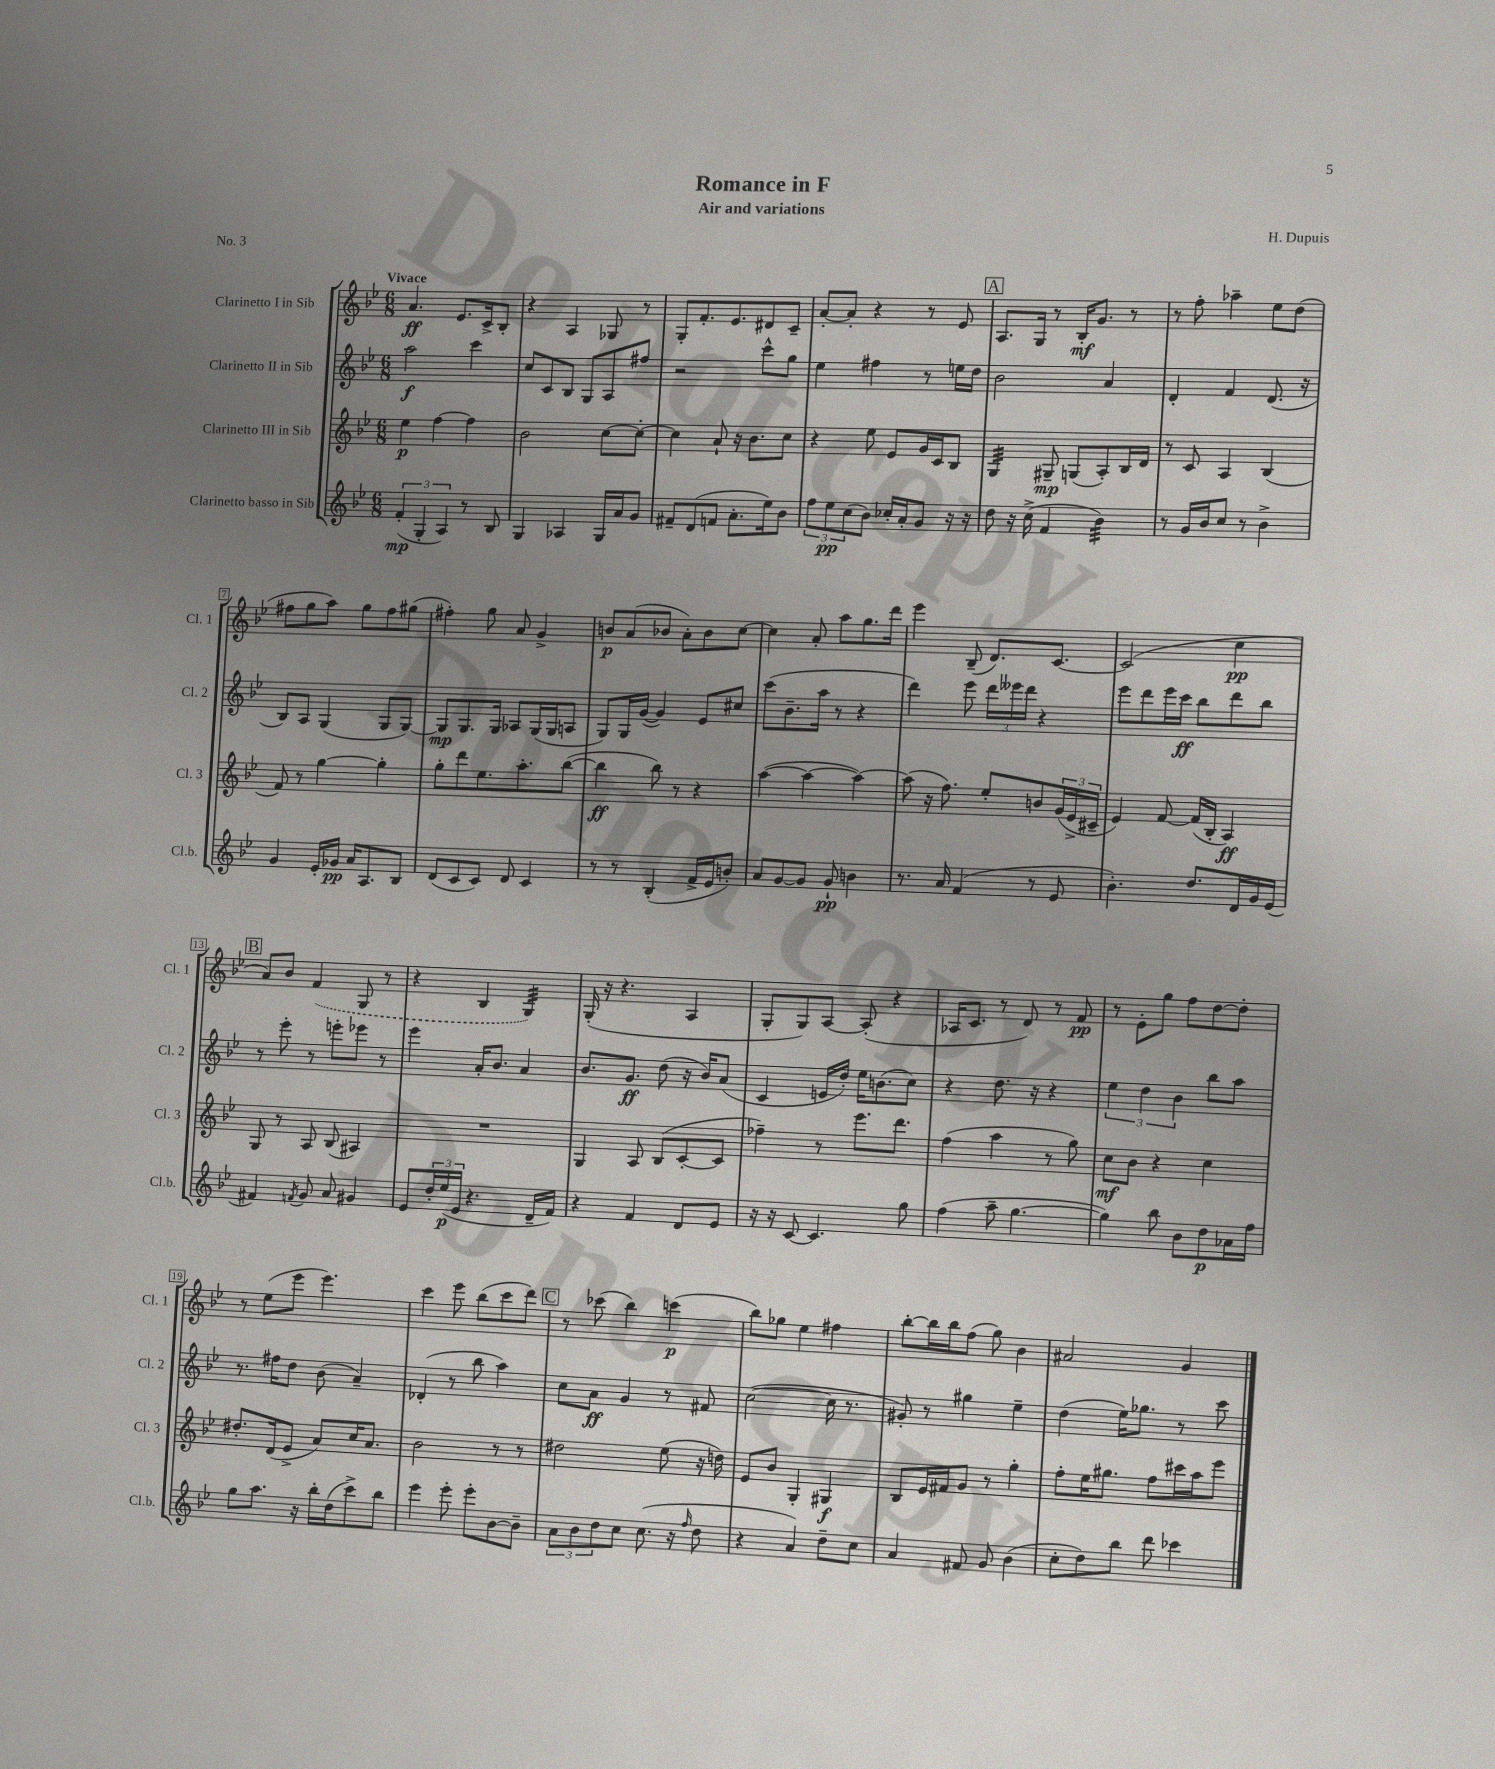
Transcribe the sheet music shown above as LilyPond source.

\header { title = "Romance in F" composer = "H. Dupuis" subtitle = "Air and variations" piece = "No. 3" }
<<
\new StaffGroup <<
\new Staff = "s0" \with { instrumentName = "Clarinetto I in Sib" shortInstrumentName = "Cl. 1" } {
    \clef treble \key bes \major \numericTimeSignature \time 6/8 \tempo "Vivace"
    a'4.\ff ees'8. c'16-> bes8-. |
    r4 a4 ges8 r8 |
    g8-. f'8.-. ees'8. dis'8 c'8-- |
    a'8~-. a'8-. r4 r8 ees'8 |
    \mark \markup { \box "A" } a8. g16 r8 bes16-.\mf g'8. r8 |
    r8 f''8-. aes''4-- ees''8 d''8( |
    fis''8 g''8 a''8) g''8 fis''8 gis''8( |
    fis''4-.) g''8 a'8 g'4-> |
    b'8\p a'8( bes'8 a'8-.) bes'8 c''8~ |
    c''4 a'8-. a''8 g''8. d'''16 |
    ees'''4 bes8--( d'8.) c'8.~ |
    c'2( c''4\pp |
    \mark \markup { \box "B" } a'8) bes'8 \once \slurDashed f'4( g8 r8 |
    r4 bes4 g4:32) |
    g16-.( r16 r4. a4 |
    g8-. g8) a8~ a8-.( r4 |
    aes16 c'8. r8 d'8) r8 f'8\pp |
    r8 ees'8-. g''8 f''8 d''8~ d''8-. |
    r8 ees''8( ees'''8 ees'''4.) |
    c'''4 ees'''8 bes''8( c'''8 d'''8) |
    \mark \markup { \box "C" } r8 ces'''8( bes''4) c'''4\p( |
    bes''8) ges''8 ees''4 fis''4 |
    bes''8~-. bes''16 bes''16 f''8( g''8) bes'4 |
    ais'2 g'4 \bar "|." |
}
\new Staff = "s1" \with { instrumentName = "Clarinetto II in Sib" shortInstrumentName = "Cl. 2" } {
    \clef treble \key bes \major \numericTimeSignature \time 6/8
    a''2\f c'''4 |
    c''8 c'8 bes8 g8 a8 fis''8 |
    r2 c'''8-^ g''8 |
    ees''4 fis''4 r8 e''16 d''16 |
    \mark \markup { \box "A" } bes'2 a'4 |
    d'4-. f'4 d'8.( r16 |
    bes8) a8 g4( g8 g8~) |
    g8\mp g8. g16 aes8 g16( g16 a8 |
    g8) g16 g'16~( g'4) ees'8 cis''8 |
    c'''8( bes'8.-- a''16 r8 r4 |
    d'''4) ees'''8 \tuplet 3/2 { d'''16 eeses'''16 d'''16 } r4 |
    ees'''8 d'''8 ees'''16 c'''16\ff bes''8 d'''8 bes''8 |
    \mark \markup { \box "B" } r8 ees'''8-. r8 e'''8-. ees'''8 r8 |
    ees'''4 a'16-. bes'8. a'4 |
    bes'8. g'8.\ff d''8( r16 bes'16) a'8( |
    c'4 e'16 d''16-.) ees''16 b'8.( c''8) |
    r4 d''8. r16 r4 |
    \tuplet 3/2 { ees''4 d''4 bes'4 } bes''8 a''8 |
    r8. fis''16 d''8 bes'8( a'4--) |
    des'4-.( r8 bes''8 a''4) |
    \mark \markup { \box "C" } c''8 a'8\ff g'4 r8 fis'8 |
    c''2~( c''16 r8. |
    gis'8-.) r8 gis''4 ees''4-- |
    d''4( ees''16) ges''8. r8 c'''8 \bar "|." |
}
\new Staff = "s2" \with { instrumentName = "Clarinetto III in Sib" shortInstrumentName = "Cl. 3" } {
    \clef treble \key bes \major \numericTimeSignature \time 6/8
    ees''4\p f''4~ f''4 |
    bes'2 c''8~ c''8~-. |
    c''4 a'8-! r16 bes'8. c''8 |
    r4 ees''8 ees'8 g'16 c'16 bes8 |
    \mark \markup { \box "A" } g4:32 gis8--\mp g8( a8-.) bes16 d'16 |
    r8 c'8 a4 bes4( |
    f'8) r8 g''4~ g''4-. |
    g''8-. d'''8 ees''8. a''8.-. bes''8~( |
    bes''4\ff bes''8) r8 r4 |
    a''4~( a''4~ a''4~) |
    a''8( r16 f''8.) ees''8-. b'8 \tuplet 3/2 { g'16( ees'16-> cis'16-- } |
    ees'4) f'8~ f'16( bes16-. a4\ff) |
    \mark \markup { \box "B" } g8 r8 a8 bes8( ais4) |
    R2. |
    g4 a8 bes8( c'8~-. c'8 |
    fes''4--) r8 ees'''8. d'''8. |
    f''4( a''4 r8 g''8) |
    c''8\mf bes'8 r4 c''4 |
    dis''8.-. d'16( ees'8-> a'8) c''16 a'8. |
    bes'2 r8 r8 |
    \mark \markup { \box "C" } dis''2 ees''8( r16 d''16) |
    ees'8 bes'8 g4-. gis4\f |
    bes8 ees'16 fis'16 g'8 r8 g''4-. |
    f''8-. ees''16 gis''8. f''8 cis'''16 a''16 ees'''8 \bar "|." |
}
\new Staff = "s3" \with { instrumentName = "Clarinetto basso in Sib" shortInstrumentName = "Cl.b." } {
    \clef treble \key bes \major \numericTimeSignature \time 6/8
    \tuplet 3/2 { f'4-.\mp( g4-. a4) } r8 bes8 |
    g4 aes4 g16 a'16 g'8 |
    fis'8-- d'8( f'8 a'8.-. ees''16) bes'8 |
    \tuplet 3/2 { f''8 ees''8\pp c''8( } bes'8) ces''16-. a'16-. g'8 r16 r16 |
    \mark \markup { \box "A" } d''8 r16 c''16->( f'4 bes'4:32) |
    r8 g'16 bes'16 c''8 r8 bes'4-> |
    g'4 ees'16-. ges'16\pp a'16 a8. bes8 |
    d'8( c'8 c'8) d'8 c'4 |
    r8 r8 bes4-.( f'16-> ees'16 b'8-.) |
    a'8 g'8~ g'8 g'8-!\pp b'4 |
    r8. a'16 f'4( r8 ees'8 |
    bes'4.-.) d''8. d'16 g'16 ees'16( |
    \mark \markup { \box "B" } fis'4) \acciaccatura { f'8 } g'8 a'8 gis'4 |
    ees'8 \tuplet 3/2 { d''16-. ees''16\p( ees'16 } r4. d'16-- f'16) |
    r4 f'4 d'8 ees'8 |
    r16 r16 c'8~ c'4. g''8 |
    f''4( a''8-- g''4.~ |
    g''4) bes''8 bes'8 d''8\p aes'16 f''16 |
    g''8 a''8. r16 bes''16-. d''16( c'''8->) bes''8 |
    ees'''4 ees'''8-. ees'''8-. bes'8~ bes'8-- |
    \mark \markup { \box "C" } \tuplet 3/2 { a'8 bes'8 d''8 } c''8 c''8.( r16 \grace { f''16 } d''8 |
    r4 a'4) d''8-- c''8 |
    a'4 fis'8 g'8 bes'4( |
    c''8-. d''8) bes''8 d'''8 ces'''4 \bar "|." |
}
>>
>>
\layout { \context { \Score \override BarNumber.stencil = #(make-stencil-boxer 0.1 0.3 ly:text-interface::print) } }
